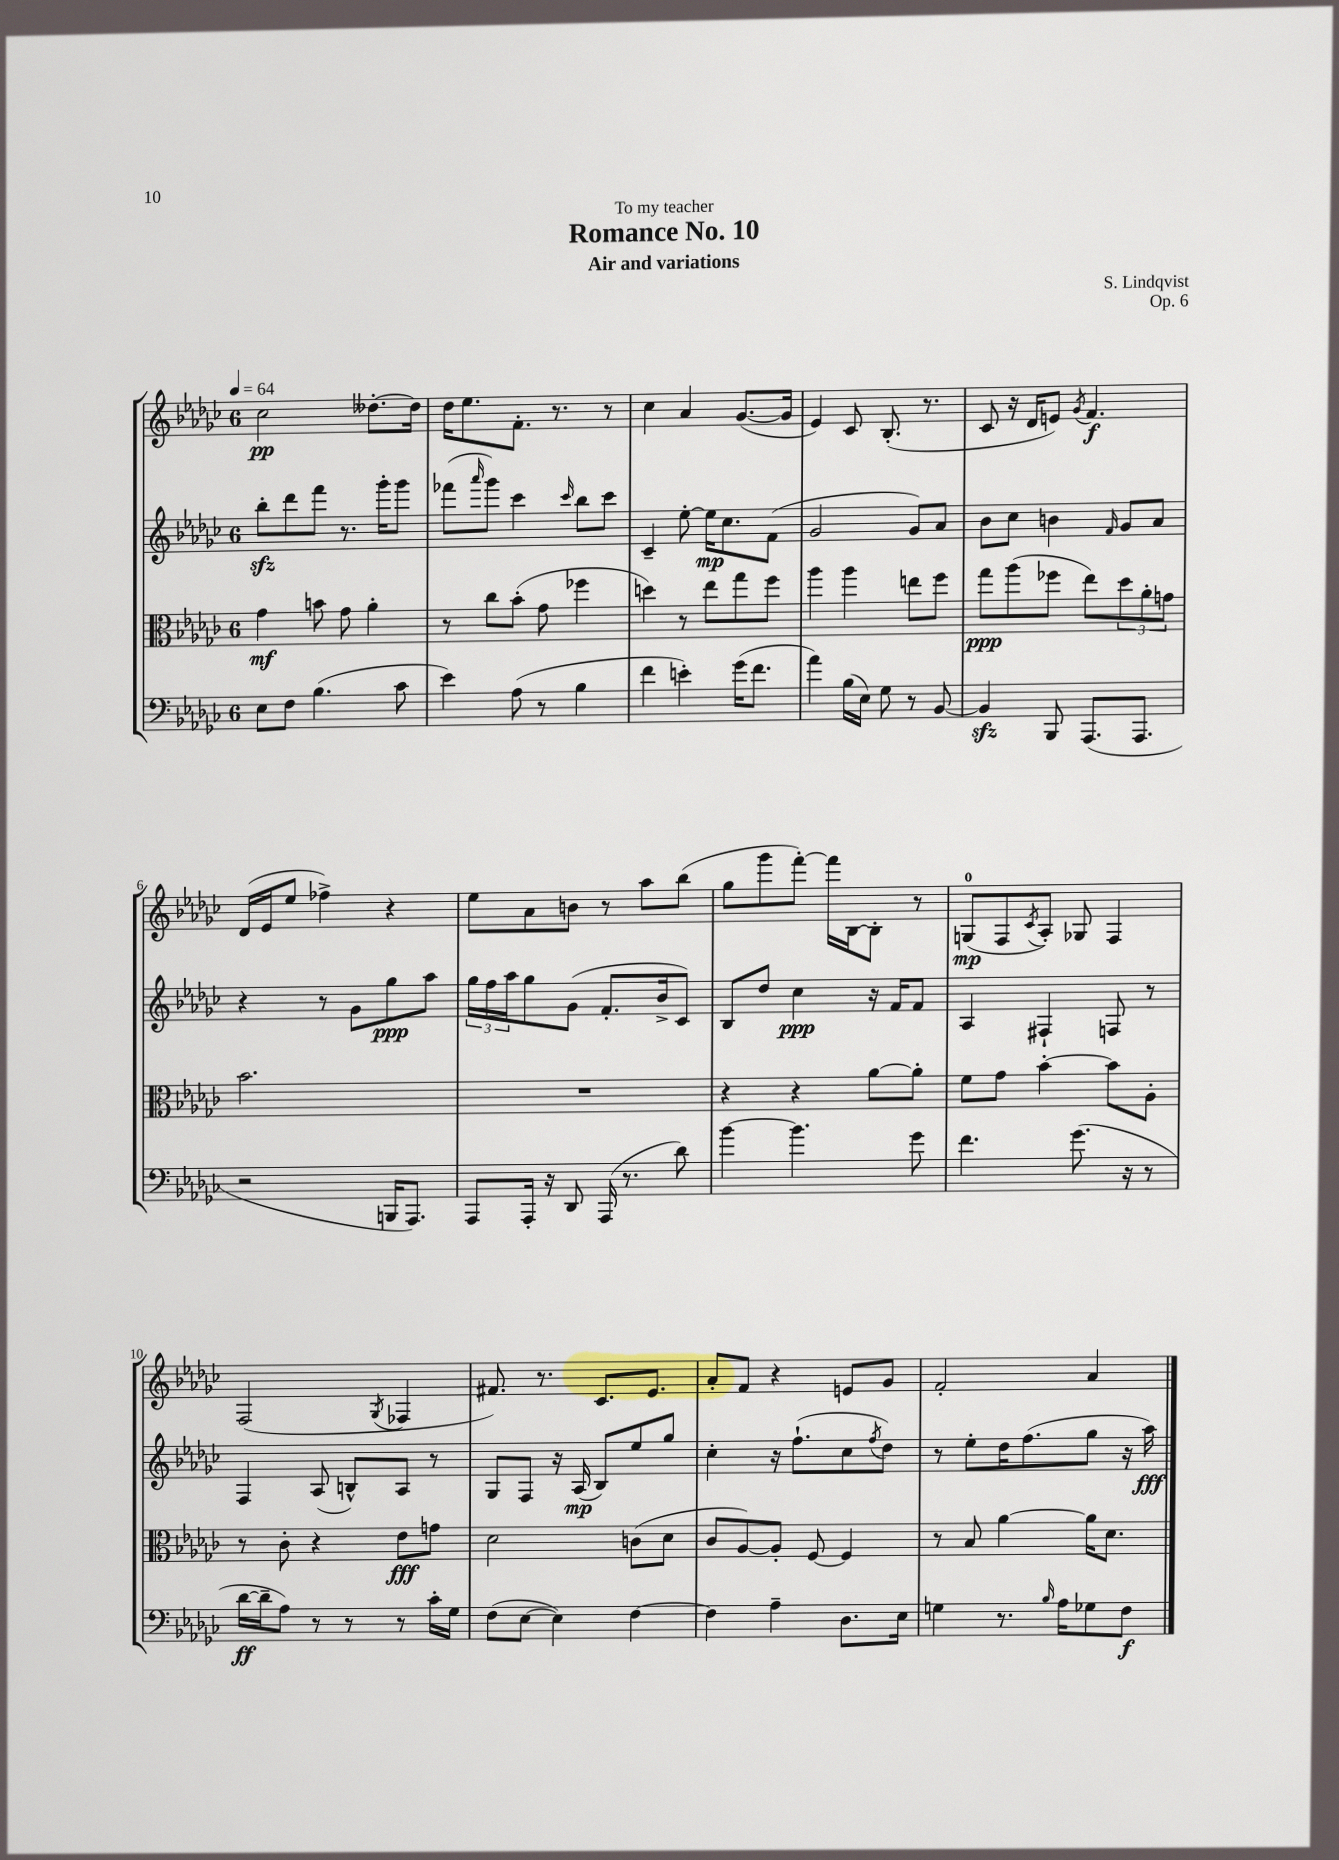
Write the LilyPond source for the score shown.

\header { title = "Romance No. 10" composer = "S. Lindqvist" subtitle = "Air and variations" dedication = "To my teacher" opus = "Op. 6" }
<<
\new StaffGroup <<
\new Staff = "s0" {
    \clef treble \key ges \major \once \override Staff.TimeSignature.style = #'single-digit \time 6/8 \tempo 4 = 64
    ces''2\pp deses''8.~-. deses''16 |
    des''16 ees''8. f'8.-. r8. r8 |
    ces''4 aes'4 ges'8.~( ges'16 |
    ees'4) ces'8 bes8.-.( r8. |
    ces'8 r16 des'16 e'8) \acciaccatura { ges'8 } f'4.\f |
    des'16( ees'16 ees''8 fes''4->) r4 |
    ees''8 aes'8 b'8 r8 aes''8 bes''8( |
    ges''8 ges'''8 f'''8~-.) f'''16 bes16~ bes8-. r8 |
    g8-0\mp( f8 \acciaccatura { ces'8 } aes8-.) ges8 f4 |
    f2( \acciaccatura { ges8 } fes4 |
    fis'8.) r8. ces'8. ees'8. |
    aes'8-. f'8 r4 e'8 ges'8 |
    f'2-. aes'4 \bar "|." |
}
\new Staff = "s1" {
    \clef treble \key ges \major \once \override Staff.TimeSignature.style = #'single-digit \time 6/8
    bes''8-.\sfz des'''8 f'''8 r8. ges'''16-. ges'''8 |
    fes'''8( \grace { aes'''16 } ges'''8) ces'''4 \grace { ces'''16 } bes''8 ces'''8 |
    ces'4-- ees''8~-. ees''16\mp ces''8. f'8( |
    ges'2 ges'8) aes'8 |
    bes'8 ces''8 b'4 \grace { f'16 } ges'8 aes'8 |
    r4 r8 ges'8 ges''8\ppp aes''8 |
    \tuplet 3/2 { ges''16 f''16 aes''16 } ges''8 ges'8( f'8.-. bes'16-> ces'8) |
    bes8 des''8 ces''4\ppp r16 f'16 f'8 |
    aes4 fis4-! f8 r8 |
    f4 aes8( b8-^) aes8 r8 |
    ges8 f8 r16 aes16\mp( bes8) ees''8 ges''8 |
    ces''4-. r16 f''8.-!( ces''8 \acciaccatura { f''8 } des''8) |
    r8 ees''8-. des''16 f''8.( ges''8 r16 aes''16\fff) \bar "|." |
}
\new Staff = "s2" {
    \clef alto \key ges \major \once \override Staff.TimeSignature.style = #'single-digit \time 6/8
    ges'4\mf b'8 ges'8 aes'4-. |
    r8 ces''8 bes'8-.( ges'8 fes''4 |
    d''4) r8 ees''8 ges''8 f''8 |
    aes''4 aes''4 e''8 f''8 |
    ges''8\ppp aes''8( fes''8 ees''8) \tuplet 3/2 { des''8 aes'8-. g'8 } |
    bes'2. |
    R2. |
    r4 r4 aes'8~ aes'8-. |
    f'8 ges'8 bes'4~-. bes'8 aes8-. |
    r8 ces'8-. r4 ees'8\fff g'8 |
    des'2 c'8( des'8 |
    ces'8 aes8~) aes8-. f8~ f4 |
    r8 bes8 aes'4~ aes'16 des'8. \bar "|." |
}
\new Staff = "s3" {
    \clef bass \key ges \major \once \override Staff.TimeSignature.style = #'single-digit \time 6/8
    ees8 f8 bes4.( ces'8 |
    ees'4) aes8( r8 bes4 |
    f'4 e'4-.) ges'16( f'8. |
    aes'4) bes16( ees16) ges8 r8 bes,8~ |
    bes,4\sfz bes,,8 aes,,8.( aes,,8. |
    r2 b,,16 aes,,8.) |
    aes,,8 aes,,16-. r16 des,8 aes,,16( r8. des'8) |
    bes'4~ bes'4. ges'8 |
    f'4. ges'8.( r16 r8 |
    des'16~\ff des'16-- aes8) r8 r8 r8 ces'16-. ges16 |
    f8( ees8~ ees4) f4~ |
    f4 aes4-- des8. ees16 |
    g4 r8. \grace { bes16 } aes16 ges8 f8\f \bar "|." |
}
>>
>>
